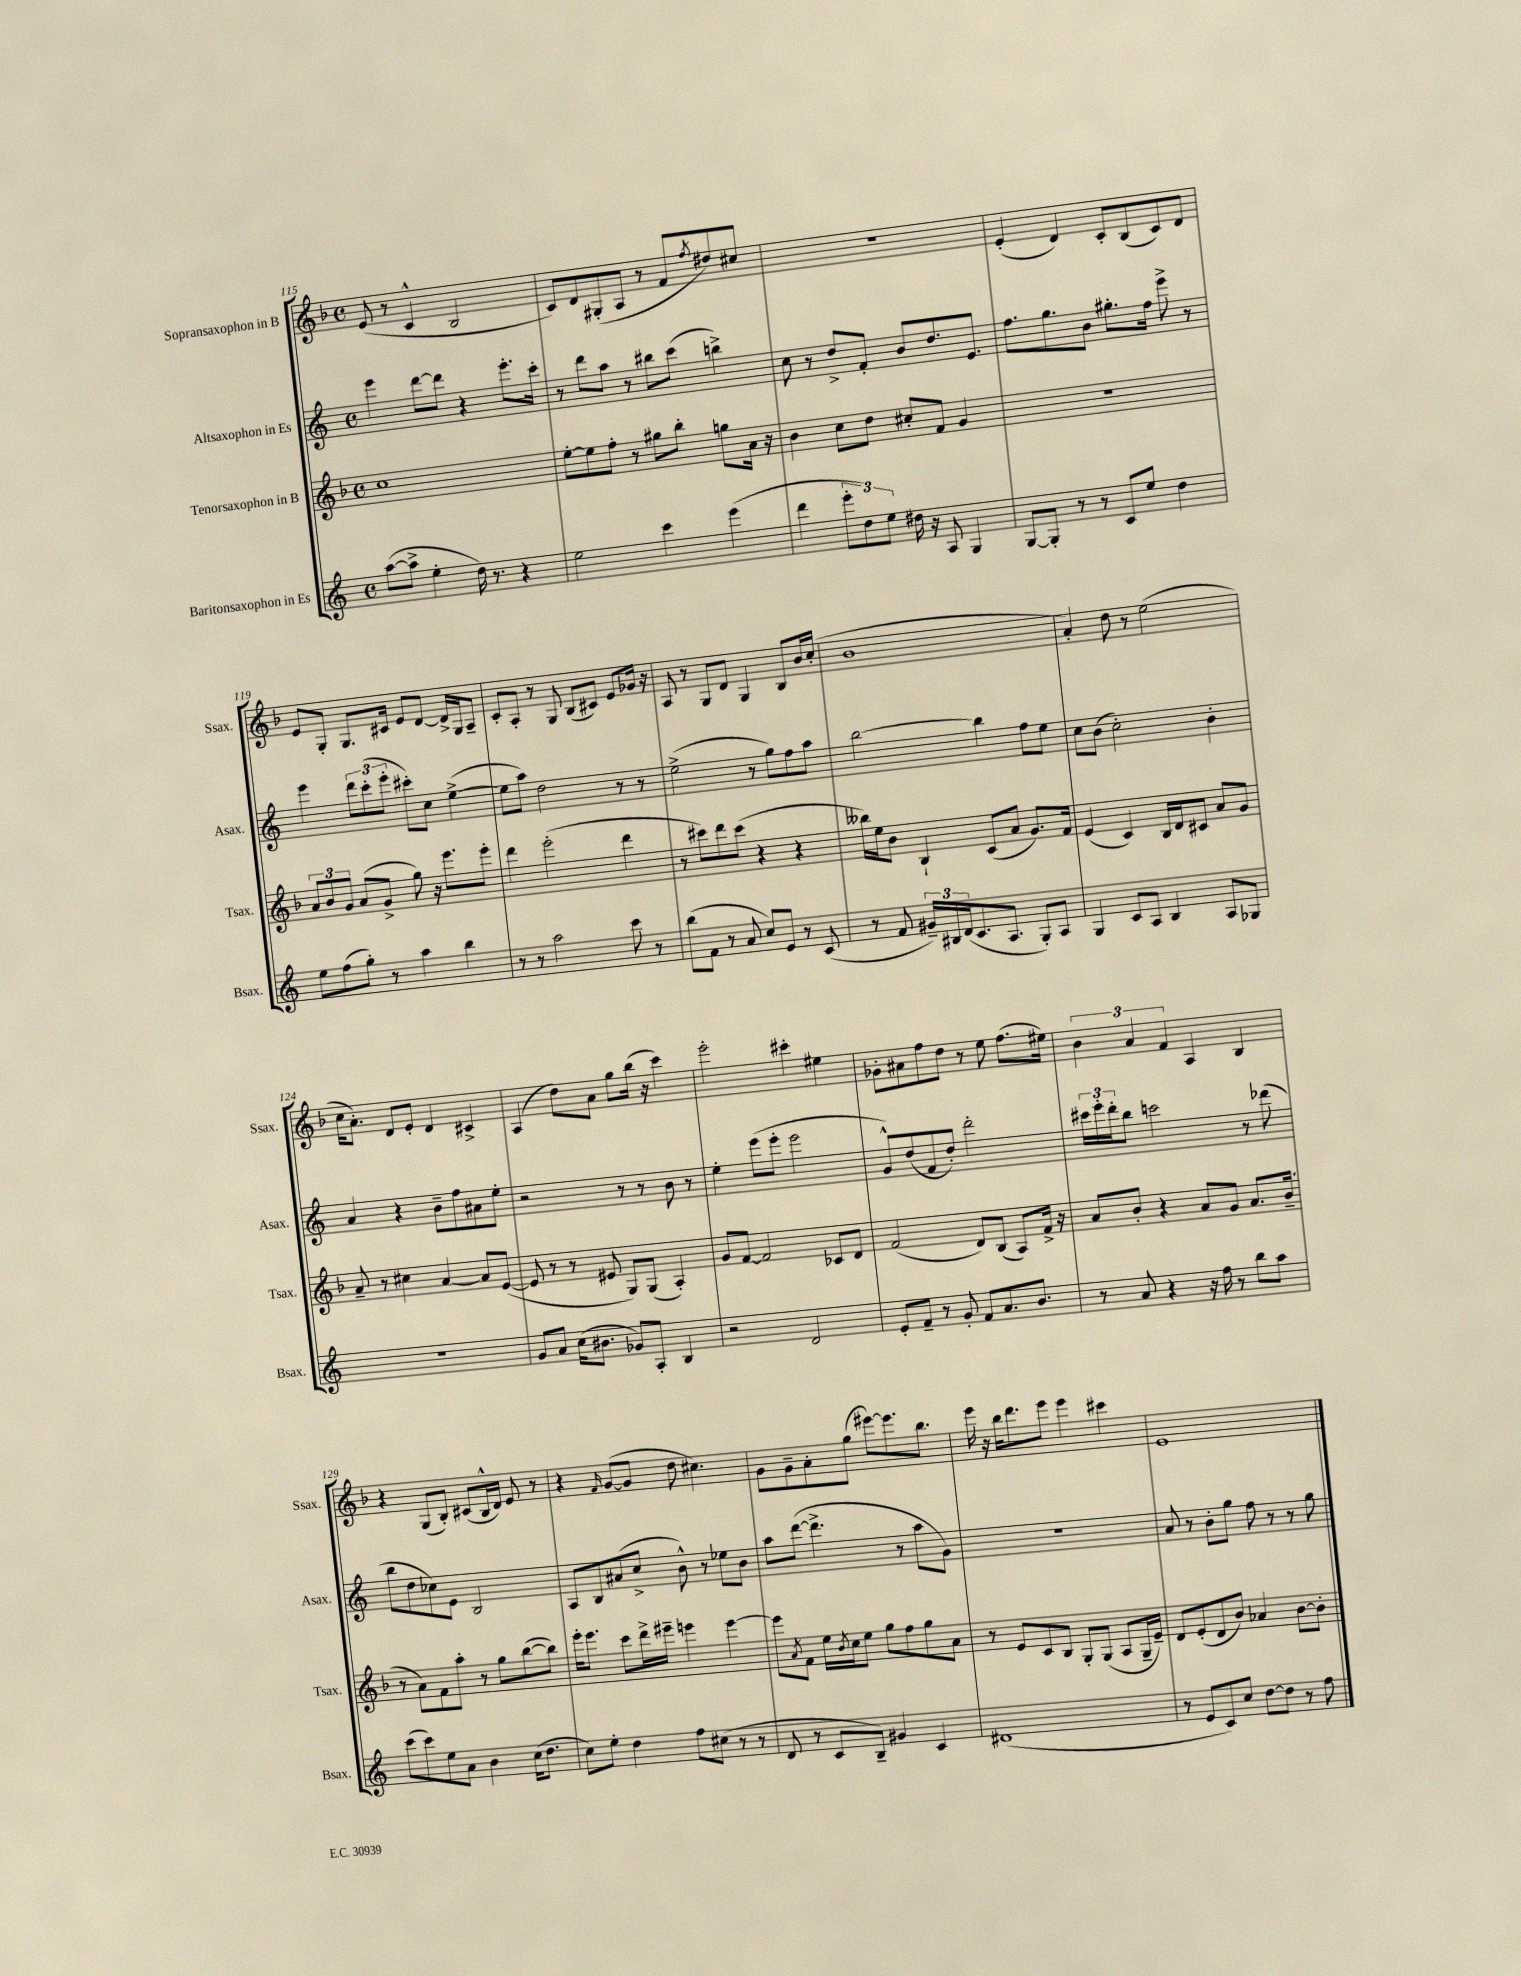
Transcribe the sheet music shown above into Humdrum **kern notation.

**kern	**kern	**kern	**kern
*part4	*part3	*part2	*part1
*staff4	*staff3	*staff2	*staff1
*I"Baritonsaxophon in Es	*I"Tenorsaxophon in B	*I"Altsaxophon in Es	*I"Sopransaxophon in B
*I'Bsax.	*I'Tsax.	*I'Asax.	*I'Ssax.
*clefG2	*clefG2	*clefG2	*clefG2
*k[]	*k[b-]	*k[]	*k[b-]
*M4/4	*M4/4	*M4/4	*M4/4
*met(c)	*met(c)	*met(c)	*met(c)
=115	=115	=115	=115
([8aa\L	1cc	4eee\	(8e/
8aa^\J]	.	.	8r
4ee'\	.	[8ddd\L	4c^^/
.	.	8ddd\J]	.
16dd\)	.	4r	2B-/
8.r	.	.	.
4r	.	8.eee'\L	.
.	.	16ccc'\Jk	.
=116	=116	=116	=116
2ee\	[8ee'\L	8r	8c/L)
.	8ee\]	8ddd\L	8d/
.	8ff'\J	8aa\J	(8G#X'/
.	8r	8r	8A/J
4ccc\	8gg#X\L	8bb#X\L	8r
.	8bb-'\J	(8ccc\J	8f/L
.	.	.	8qff/
(4eee\	8ggn\L	4bbn^\)	8dd#X/)
.	16a\Jk	.	8cc#X/J
.	16r	.	.
=117	=117	=117	=117
4ddd\	4b-\	8cc\	1r
.	.	8r	.
12eee'\L	8cc\L	8dd^/L	.
12dd\)	.	.	.
.	8dd\J	8f'/J	.
12ee\J	.	.	.
16dd#X\	8cc#X'/L	8b/L	.
16r	.	.	.
8A/	8f/J	8.dd/	.
4G/	4g/	.	.
.	.	8.e/J	.
=118	=118	=118	=118
[8G/L	1r	8.ff\L	(4e'/
8G'/J]	.	.	.
.	.	8.gg\	.
8r	.	.	4d/)
8r	.	8b\J	.
8c/L	.	8.gg#X'\L	8c'/L
8ee/J	.	.	(8B-/
.	.	16ff\Jk	.
4dd\	.	8eee^\	8c/)
.	.	8r	8d/J
!!LO:LB:g=z
=119	=119	=119	=119
8ee\L	12a/L	4eee\	8e/L
.	12b-/	.	.
(8ff\	.	.	8G'/J
.	12g/J	.	.
8gg'\J)	(8a/L	12ddd\L	8.G/L
.	.	(12ccc'\	.
8r	8g^/J	.	.
.	.	12eee'\J	.
.	.	.	16c#X/Jk
4aa\	8gg\)	8ccc#X'\L)	8e/L
.	16r	8cc\J	[8d/J
.	8.eee\L	.	.
4bb\	.	([4ee^\	16d^/LL]
.	.	.	16G/J
.	8eee'\J	.	8A~/J
=120	=120	=120	=120
8r	4ddd\	8ee\L]	8c'/L
8r	.	8aa\J)	8A'/J
2aa\	(2eee'\	2dd\	8r
.	.	.	8G/
.	.	.	(8B-/L
.	.	.	8c#X/J)
8ccc\	4ddd\	8r	8e/L
8r	.	8r	16g-X/Jk
.	.	.	16r
=121	=121	=121	=121
(8bb\L	8r	(2ee^\	8A/
8f\J	8ccc#X\L)	.	8r
8r	8ddd\	.	8G/L
8a/	(8ccc#\J	.	8d/J
8cc/L)	4r	8r	4G/
8e/J	.	8gg\L)	.
8r	4r	8ff\	8B-/L
(8c/	.	8aa\J	16b-/L
.	.	.	(16cc'/JJ
=122	=122	=122	=122
8r	16bb--X\LL)	[2bb\	1b-
.	16ee\J	.	.
8f/	8b-\J	.	.
24g#X~/LL)	4B-`/	.	.
24B#X/	.	.	.
(24d/J	.	.	.
8.c/	.	.	.
.	(8c/L	4bb\]	.
8.A/J	.	.	.
.	8a/J	.	.
8G'/L)	8.g/L)	8ff\L	.
8A/J	.	8ee\J	.
.	16f/Jk	.	.
=123	=123	=123	=123
4G/	(4e/	8cc\L	4a'/)
.	.	(8b\J	.
8c/L	4c/)	2cc'\)	8dd\
8A/J	.	.	8r
4B/	16B-/LL	.	(2ee\
.	16d/J	.	.
.	8c#X/J	.	.
8A/L	8a/L	4b'\	.
8G-X/J	8g/J	.	.
!!LO:LB:g=z
=124	=124	=124	=124
1r	8a~/	4a/	16cc\KL
.	.	.	8.a'\J)
.	8r	.	.
.	4cc#X\	4r	8d/L
.	.	.	8e'/J
.	[4a/	8b~\L	4d/
.	.	8ff\	.
.	8a/L]	8a#X\	4c#X^/
.	([8e/J	8ee'\J	.
=125	=125	=125	=125
8g/L	8e/]	2r	(4A/
8a/J	8r	.	.
(16cc\KL	8r	.	8dd\L)
8.b#X\J	.	.	.
.	8e#X/	.	8a\J
8g-X/L)	8G/L)	8r	8gg\L
8A'/J	(8G/J	8r	(16bb-\Jk
.	.	.	16r
4B/	4A'/)	8b\	4ccc\)
.	.	8r	.
=126	=126	=126	=126
2r	8g/L	4ee'\	2eee'\
.	[8f/J	.	.
.	2f/]	(8eee\L	.
.	.	8eee'\J	.
2d/	.	2eee\	4ccc#X'\
.	8c-X/L	.	4ee#X\
.	8d/J	.	.
=127	=127	=127	=127
8e'/L	(2f/	8g^^/L)	8g-X'\L
8f~/J	.	(8dd/	8a#X\
8r	.	8f/	8ff\
8g'/	.	8dd'/J)	8dd\J
8f/L	8d/L)	2ddd'\	8r
8.a/	(8B-/J	.	8ee\
.	8A/L)	.	(8.ff\L
8.b/J	.	.	.
.	16f^/Jk	.	.
.	16r	.	16ee#X\Jk)
=128	=128	=128	=128
8r	8a/L	24ccc#X\LL	6b-\
.	.	24eee'\	.
.	.	24ddd'\J	.
8a/	8b-'/J	8bb\J	.
.	.	.	6a/
4r	4r	2cccn\	.
.	.	.	6f/
16r	8a/L	.	4A/
16ff\	.	.	.
8r	8g/J	.	.
8bb\L	8.a/L	8r	4B-/
8aa\J	.	(8ddd-X\	.
.	(16b-~/Jk	.	.
!!LO:LB:g=z
=129	=129	=129	=129
(8ccc\L	8r	8bb\L	4r
8ccc\)	8a\L)	8dd\	.
8ee\	8f\	8cc-X\)	(8G/L
8a\J	8aa'\J	8e\J	8B-'/J)
4b\	8r	2B/	(8c#X/L
.	8gg\L	.	16B-^^/L
.	.	.	16d/JJ)
(16cc\KL	([8bb-\	.	8e/
8.dd\J	.	.	.
.	8bb-\J])	.	8r
=130	=130	=130	=130
8cc\L)	16eee'\KL	8A/L	4r
.	8.eee\J	.	.
8ee'\J	.	8B/	.
.	.	.	16qqf/
4dd\	8ccc\L	(8a#X/	([8g/L
.	16ddd^\L	8cc^/J	8g/J]
.	16eee#X~\JJ	.	.
8ff\L	4eeen\	8b^^\)	8dd\
(8cc#X\J	.	8r	4.cc#X\)
8r	[4eee\	8ee-X\L	.
8r	.	8b\J	.
=131	=131	=131	=131
8d/	8eee\L]	8aa\L	8g\L
.	8qa/	.	.
8r	8f\J	([8ddd\J	8g~\
8c/L	16ee\LL	4.ddd^\]	8a'\
.	8qb-/	.	.
.	16cc\J	.	.
8B~/J)	8ee\J	.	(8gg\J
4g#X/	8gg\L	.	[8eee#X\L)
.	8ff\	8r	8.eee#\]
4c/	8gg\	8aa\L	.
.	.	.	8.bb-\J
.	8a\J	8g\J)	.
=132	=132	=132	=132
(1d#X	8r	1r	16eee\
.	.	.	16r
.	8e/L	.	16bb-\KL
.	.	.	8.ddd\
.	8c/	.	.
.	8B-/J	.	8eee\J
.	8G'/L	.	4eee\
.	(8G/J	.	.
.	8A/L	.	4ccc#X\
.	16G~/L	.	.
.	16e~/JJ)	.	.
=133	=133	=133	=133
8r	8d/L	8a/	1e
8e/L	(8e'/	8r	.
8c/)	8d/	8b'\L	.
8cc/J	8b-/J)	8gg\J	.
[8dd\L	4a-X/	8ff\	.
8dd\J]	.	8r	.
8r	[8b-\L	8r	.
8ff\	8b-'\J]	8gg\	.
==	==	==	==
*-	*-	*-	*-
